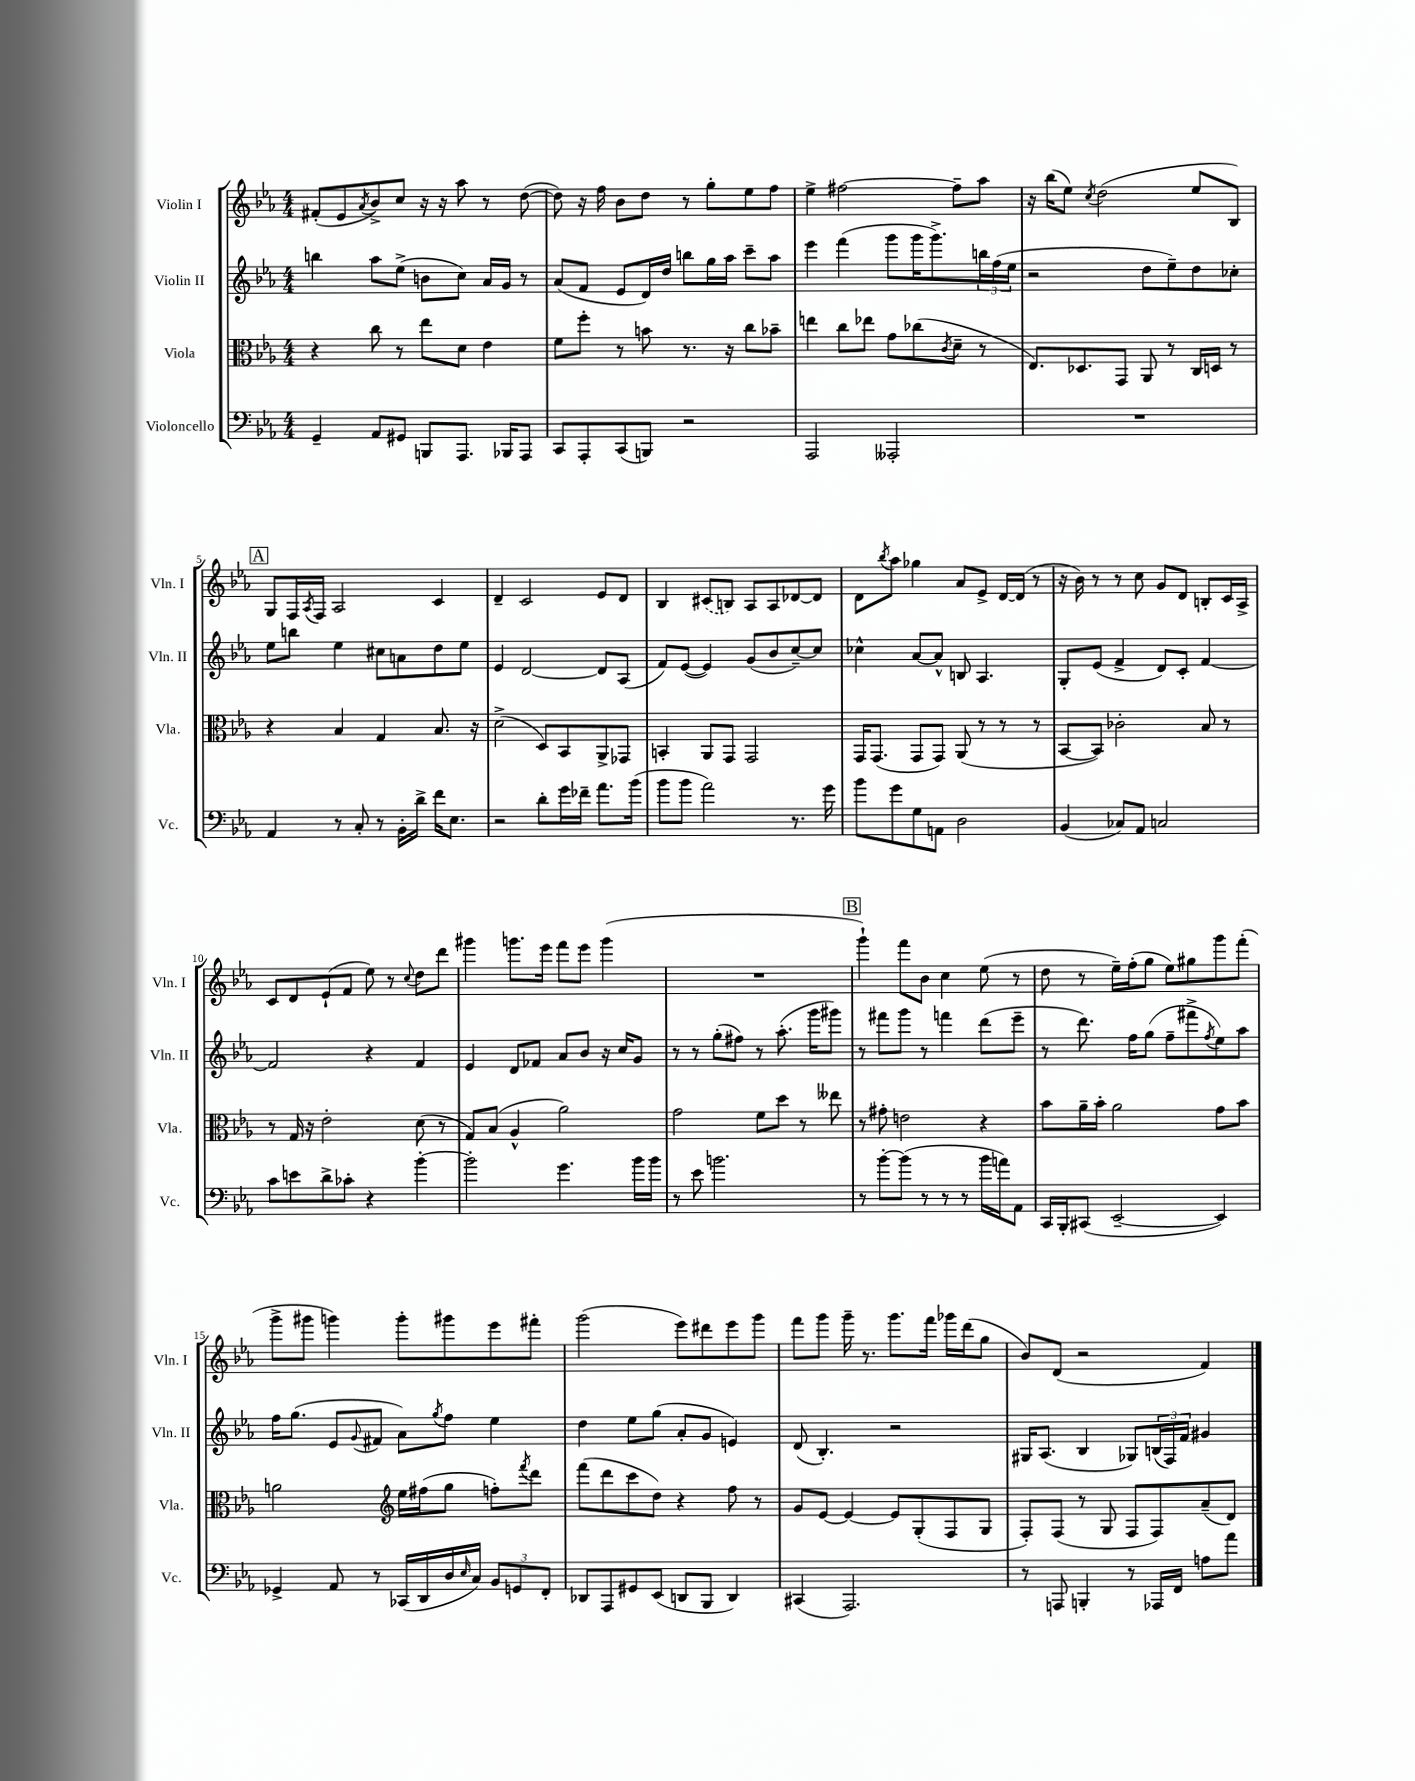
<<
\new StaffGroup <<
\new Staff = "s0" \with { instrumentName = "Violin I" shortInstrumentName = "Vln. I" } {
    \clef treble \key ees \major \numericTimeSignature \time 4/4
    fis'8-.( ees'8 \acciaccatura { aes'8 } bes'8->) c''8 r16 r16 aes''8 r8 d''8~( |
    d''8) r16 f''16 bes'8 d''8 r8 g''8-. ees''8 f''8 |
    ees''4-> fis''2~ fis''8-- aes''8 |
    r16 bes''16( ees''8) \acciaccatura { c''8 } d''2( ees''8 bes8) |
    \mark \markup { \box "A" } g8 f16 \acciaccatura { aes8 } f16 aes2 c'4 |
    d'4-- c'2 ees'8 d'8 |
    bes4 \once \slurDashed cis'8( b8) aes8 aes8 des'8~ des'8 |
    d'8 \acciaccatura { bes''8 } aes''8 ges''4 aes'8 ees'8-> d'16~ d'16( r8 |
    r16 bes'16) r8 r8 c''8 g'8 d'8 b8-. c'16 aes16-> |
    c'8 d'8 ees'8-!( f'8 ees''8) r8 \appoggiatura { c''8 } d''8 d'''8 |
    gis'''4 g'''8. ees'''16 f'''8 ees'''8 g'''4( |
    R1 |
    \mark \markup { \box "B" } g'''4-!) f'''8 bes'8 c''4 ees''8( r8 |
    d''8 r8 ees''16--) f''16-.( g''8 ees''8) gis''8 g'''8 f'''8-.( |
    g'''8-> gis'''8 g'''4) g'''8-. gis'''8 ees'''8 fis'''8-. |
    g'''2( ees'''8) dis'''8 ees'''8 g'''8 |
    f'''8 g'''8 g'''16-- r8. g'''8. f'''16 ges'''16 d'''16( g''8 |
    bes'8) d'8( r2 f'4) \bar "|." |
}
\new Staff = "s1" \with { instrumentName = "Violin II" shortInstrumentName = "Vln. II" } {
    \clef treble \key ees \major \numericTimeSignature \time 4/4
    b''4 aes''8 ees''8->( b'8 c''8) aes'16 g'16 r8 |
    aes'8( f'8 ees'8 d'16) d''16 b''8 g''16 aes''16 c'''8-- aes''8 |
    ees'''4 f'''4( g'''8 g'''16 g'''8.->) \tuplet 3/2 { b''16 f''16( ees''16 } |
    r2 d''8 ees''8--) d''8 ces''8-. |
    \mark \markup { \box "A" } ees''8 b''8 ees''4 cis''8 a'8 d''8 ees''8 |
    ees'4 d'2~ d'8 aes8( |
    f'8) ees'8~( ees'4) g'8( bes'8 c''8~--) c''8 |
    ces''4-^ aes'8~ aes'8-^ b8 aes4. |
    g8-. ees'8( f'4-> d'8) c'8-. f'4~ |
    f'2 r4 f'4 |
    ees'4 d'8 fes'8 aes'8 bes'8 r16 c''16 g'8 |
    r8 r8 g''8-.( fis''8) r8 aes''8.-.( g'''16 gis'''8) |
    \mark \markup { \box "B" } r8 fis'''8 g'''8 r8 f'''4 d'''8( ees'''8-- |
    r8 d'''8.) f''16 g''8( f''8-- fis'''8-> \acciaccatura { f''8 } ees''8) aes''8 |
    f''16 g''8.( ees'8 \appoggiatura { g'8 } fis'8 aes'8) \acciaccatura { g''8 } f''8 ees''4 |
    d''4 ees''8 g''8( aes'8-. g'8 e'4) |
    d'8( bes4.-.) r2 |
    gis16 aes8.( bes4 ges8) \tuplet 3/2 { b16( f16) f'16 } gis'4 \bar "|." |
}
\new Staff = "s2" \with { instrumentName = "Viola" shortInstrumentName = "Vla." } {
    \clef alto \key ees \major \numericTimeSignature \time 4/4
    r4 c''8 r8 ees''8 d'8 ees'4 |
    f'8 f''8-. r8 b'8 r8. r16 c''8 bes'8-- |
    e''4 c''8 ees''8 g'8 ces''8( \acciaccatura { c'8 } d'8-- r8 |
    ees8.) des8. g,8 aes,8 r8 c16 d16 r8 |
    \mark \markup { \box "A" } r4 bes4 g4 bes8. r16 |
    d'2->( d8) bes,8 aes,8-> ges,8 |
    b,4-. aes,8 g,8 g,2 |
    g,16 g,8.( g,8 g,8) aes,8( r8 r8 r8 |
    bes,8~ bes,8) ces'2-. bes8 r8 |
    r8 g16 r16 ees'2-. d'8( r8 |
    g8) bes8( aes4-^ aes'2) |
    g'2 f'8 d''8 r8 eeses''8 |
    \mark \markup { \box "B" } r8 gis'8-. e'2 r4 |
    bes'8 aes'16-- bes'16-. aes'2 g'8 bes'8 |
    a'2 \clef treble ees''16 fis''16( g''8 f''8-.) \acciaccatura { f'''8 } d'''8 |
    f'''8( d'''8 c'''8 d''8) r4 f''8 r8 |
    g'8 ees'8~ ees'4~ ees'8 g8-.( f8 g8 |
    f8-.) f8( r8 g8 f8 f8) aes'8--( d'8) \bar "|." |
}
\new Staff = "s3" \with { instrumentName = "Violoncello" shortInstrumentName = "Vc." } {
    \clef bass \key ees \major \numericTimeSignature \time 4/4
    g,4-- aes,8 gis,8 b,,8 aes,,8. bes,,16 aes,,8 |
    c,8 aes,,8-. c,8( b,,8) r2 |
    aes,,2 aeses,,2-. |
    R1 |
    \mark \markup { \box "A" } aes,4 r8 c8-. r8 bes,16-. d'16-> f'16 ees8. |
    r2 d'8-. g'16 fes'16-- aes'8. bes'16( |
    bes'8 bes'8 aes'2) r8. g'16 |
    bes'8 g'8 g8 a,8 d2 |
    bes,4( ces8) aes,8 c2 |
    c'8 e'8 d'8-> ces'8-. r4 bes'4~-. |
    bes'2-. g'4. bes'16 bes'16 |
    r8 ees'8 b'2. |
    \mark \markup { \box "B" } r8 bes'8~-. bes'8( r8 r8 r8 bes'16 a'16) aes,8 |
    c,16 bes,,16-. cis,8( ees,2~-- ees,4) |
    ges,4-> aes,8 r8 ces,16( d,16 d16 \grace { ees16 } c16) \tuplet 3/2 { bes,8 g,8 f,8-. } |
    des,8 aes,,8 gis,8 ees,8( d,8 bes,,8 d,4) |
    cis,4( aes,,2.) |
    r8 a,,8 b,,4-. r8 aes,,16 f,16 a8 aes'8 \bar "|." |
}
>>
>>
